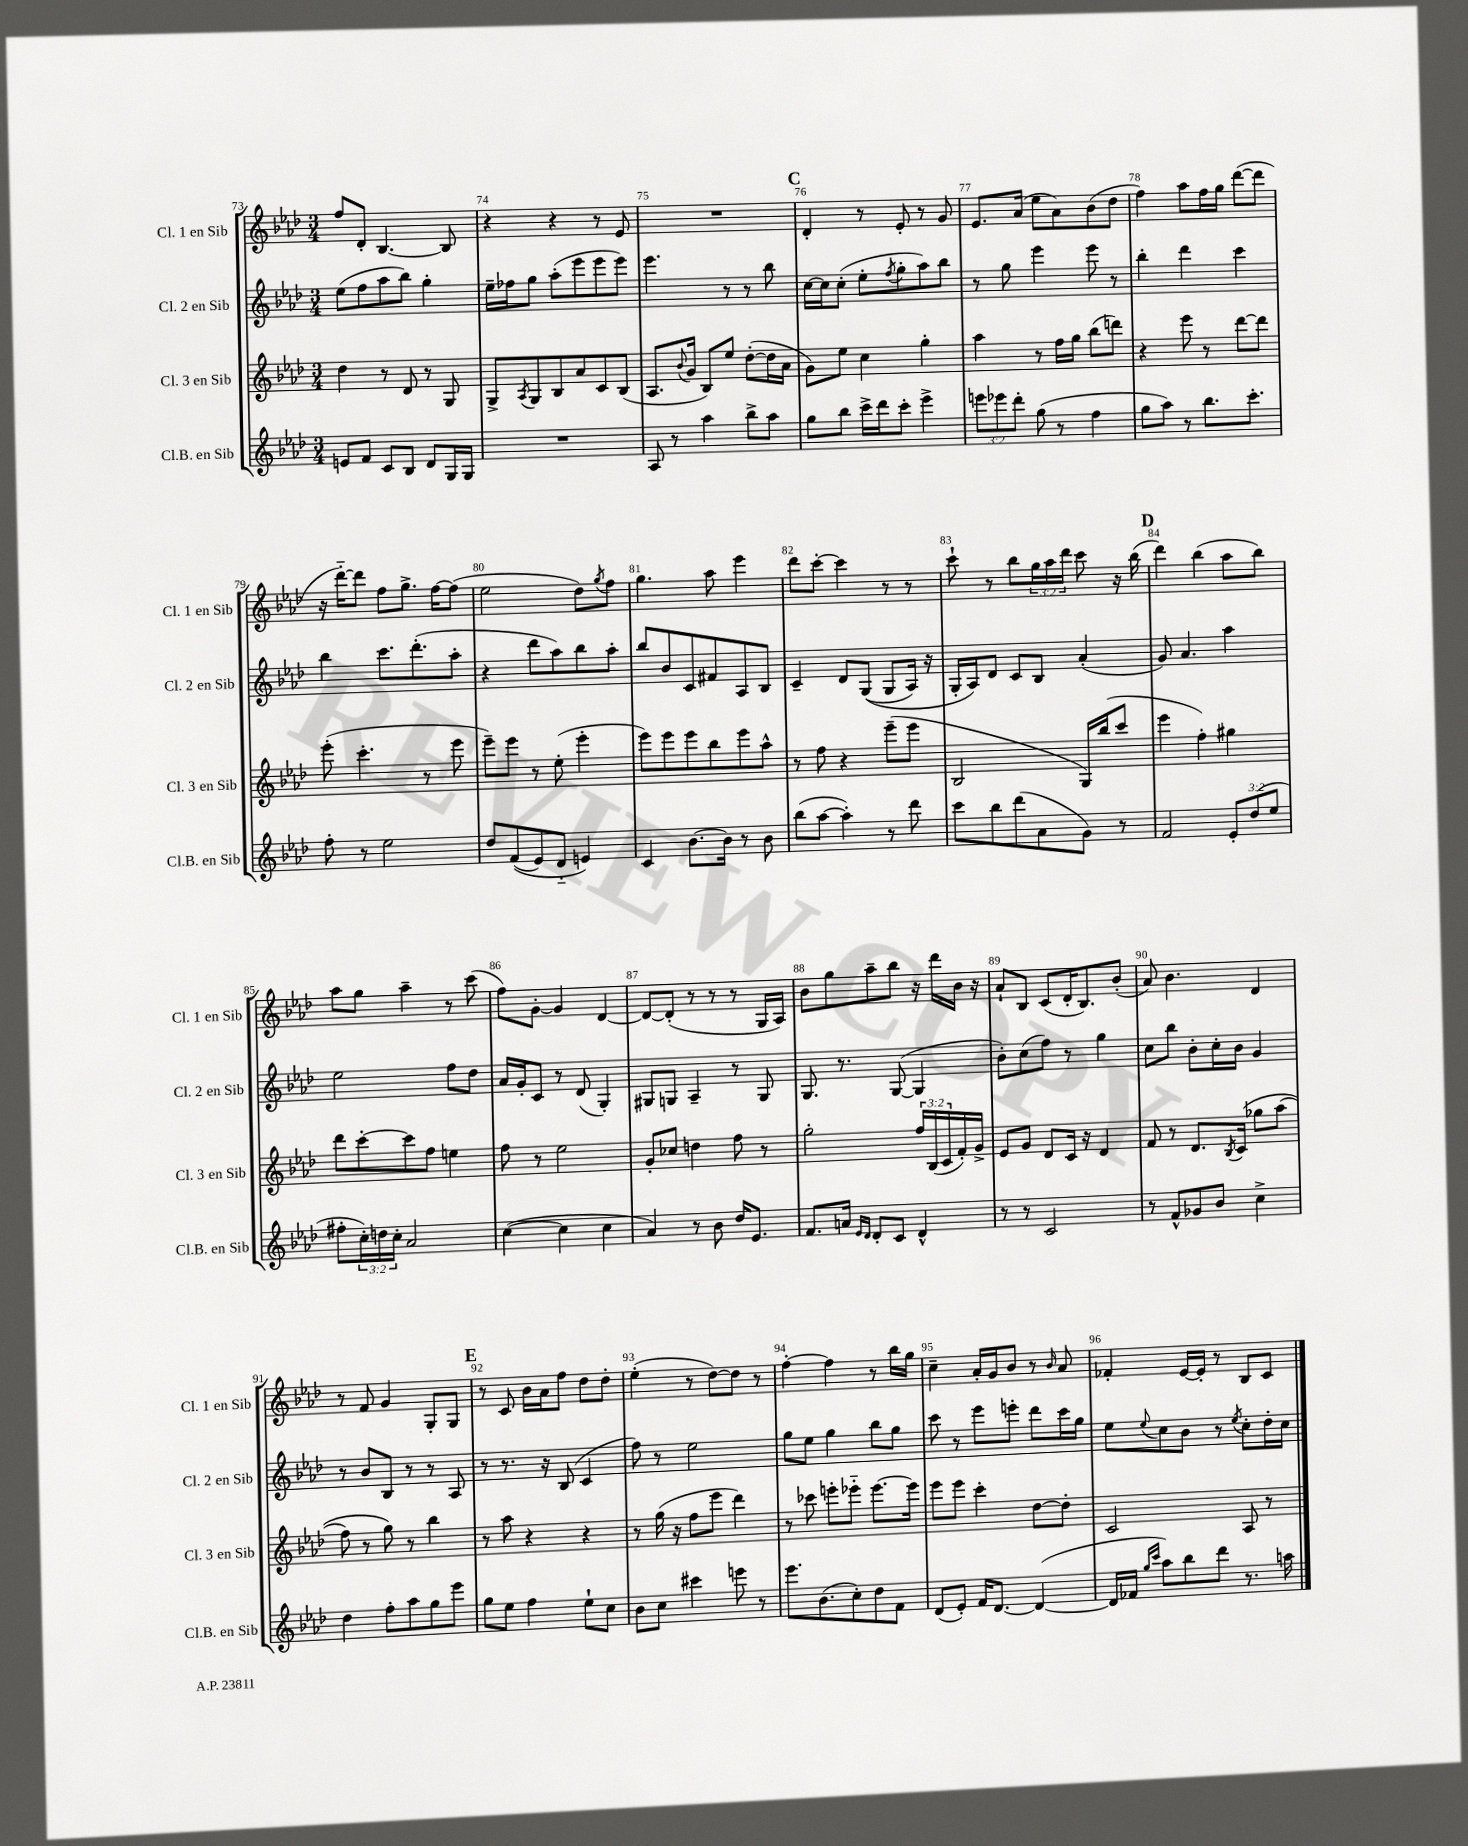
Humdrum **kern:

**kern	**kern	**kern	**kern
*staff4	*staff3	*staff2	*staff1
*clefG2	*clefG2	*clefG2	*clefG2
*k[b-e-a-d-]	*k[b-e-a-d-]	*k[b-e-a-d-]	*k[b-e-a-d-]
*M3/4	*M3/4	*M3/4	*M3/4
8e/L	4dd-\	(8ee-\L	8ff/L
8f/J	.	8ff\	8d-'/J
8c/L	8r	8aa-\	[4.B-/
8B-/J	8d-/	8bb-\J)	.
8d-/L	8r	4gg'\	.
16G/L	8G/	.	8B-/]
16G/JJ	.	.	.
=	=	=	=
2.r	8G^/L	16ee-~\LL	4r
.	.	16ff-\J	.
.	8qA-/	.	.
.	8G/	8gg\J	.
.	8B-/	(8aa-'\L	4r
.	8a-/	8eee-\	.
.	8c/	8eee-\	8r
.	(8B-/J	8eee-\J)	8e-/
=	=	=	=
8A-/	8.A-/L	4.eee-\	2.r
8r	.	.	.
.	8qqb-/	.	.
.	16g/Jk	.	.
4aa-\	8B-/L)	.	.
.	8ee-/J	8r	.
8bb-^\L	([8dd-'\L	8r	.
8aa-\J	16dd-\]L	8bb-\	.
.	16a-\JJ	.	.
=	=	=	=
8gg\L	8g\L)	[16cc\LL	4d-'/
.	.	16cc\]J	.
8bb-\J	8ee-\J	(8cc'\J	.
16ccc^\LL	4cc\	8ee-'\L	8r
16ddd-\J	.	.	.
.	.	8qff/	.
8ccc'\J	.	8gg'\	8e-'/
4eee-^\	4gg'\	8aa-\)	8r
.	.	8bb-\J	8g/
=	=	=	=
12eee\L	4aa-\	8r	8.e-/L
12eee-\	.	.	.
.	.	8gg\	.
12ddd-'\J	.	.	.
.	.	.	(16a-/Jk
(8gg\	8r	4eee-\	8ee-\L
8r	16ff\LL	.	8a-\)
.	16gg\JJ	.	.
4ff\	(8bb-\L	8eee-\	(8b-\
.	8ddd\J)	8r	8dd-\J
=	=	=	=
8gg\L	4r	4bb-'\	4ff\)
8aa-\J)	.	.	.
8r	8eee-\	4ddd-\	8aa-\L
8.bb-\L	8r	.	16ff\L
.	.	.	16gg\JJ
.	[8ddd-\L	4ccc\	([8ddd-\L
8.ccc'\J	.	.	.
.	8ddd-\]J	.	8ddd-\]J
=	=	=	=
8ff'\	(8eee-'\	4bb-\	16r
.	.	.	[16ddd-'~\LK)
8r	4.ccc'\	.	8ddd-\]J
2ee-\	.	8.ccc\L	8ff\L
.	.	.	8.gg^\J
.	.	(8.ddd-'\	.
.	8r	.	.
.	.	.	[16ff\LK
.	8eee-\	8aa-'\J	(8ff\]J
=	=	=	=
8dd-/L	8eee-~\L)	4r	2ee-\
&((8f/	8eee-\J	.	.
8e-/)	8r	8ddd-\L	.
8d-'~/J	(8ee-'\	8aa-\)	.
4e/&)	4eee-'\	8bb-\	8dd-\L)
.	.	.	8qgg/
.	.	8aa-'\J	8ff\J
=	=	=	=
4c/	8eee-\L)	8bb-/L	4.gg\
.	8eee-\	8b-/	.
[8.b-\L	8eee-\	8c/	.
.	8bb-\	8f#/	8aa-\
16b-\]Jk	.	.	.
8r	8eee-\	8A-/	4eee-\
8b-\	8aa-^^\J	8B-/J	.
=	=	=	=
(8bb-\L	8r	4c~/	8ddd-\L
[8aa-\J	8ff\	.	[8ccc'\J
4aa-'\])	4r	8d-/L	4ccc\]
.	.	&((8G/J	.
8r	(8eee-~\L	8G/L	8r
8ddd-\	8eee-\J	16A-/Jk)	8r
.	.	16r	.
=	=	=	=
8ccc\L	2B-/	16G'/LL	8ccc`\
.	.	16A-/J&)	.
8bb-\	.	8d-/J	8r
(8ddd-\	.	8c/L	8bb-\L
8a-\	.	8B-/J	24gg\L
.	.	.	24aa-\
.	.	.	24ddd-\JJ
8g\J)	16G/LL)	(4a-'/	8ccc\
.	(16bb-/J	.	.
8r	8ccc/J	.	16r
.	.	.	(16bb-\
=	=	=	=
2f/	4eee-\	8g/)	4ddd-\)
.	.	4.a-/	.
.	4ff'\)	.	(4bb-\
12e-'/L	4gg#\	4aa-\	8aa-\L
(12dd-/	.	.	.
.	.	.	8bb-\J)
12ee-/J	.	.	.
=	=	=	=
8ff#'\L	8ddd-\L	2ee-\	8aa-\L
24cc'\L)	[8ccc'\	.	8gg\J
24dd\	.	.	.
24cc'\JJ	.	.	.
2a-/	8ccc\]	.	4aa-~\
.	8ff\J	.	.
.	4ee\	8ff\L	8r
.	.	8dd-\J	(8ccc\
=	=	=	=
([4cc\	8ff\	16a-/LL	8ff\L)
.	.	16g'/J	.
.	8r	8c/J	[8g'\J
4cc\]	2ee-\	8r	4g/]
.	.	(8d-/	.
4cc\	.	4G'/)	[4d-/
=	=	=	=
4a-/)	8g'/L	8G#/L	8d-/_L
.	8cc-/J	8G/J	(8d-'/]J
8r	4dd\	4A-~/	8r
8b-\	.	.	8r
16dd-/LK	8ff\	8r	8r
8.e-/J	.	.	.
.	8r	8G/	16G/LL
.	.	.	16A-/JJ)
=	=	=	=
8.f/L	2gg'\	8.G/	8b-\L
.	.	.	8gg\
16a/Jk	.	8.r	.
16qqe-/LL	.	.	.
16qqd-/JJ	.	.	.
8d-'/L	.	.	8aa-~\
8c/J	.	([8G/	8bb-\J
4d-^^/	24ff/LL	4G/]	16r
.	(24B-/	.	.
.	.	.	16ddd-\LL
.	24c/	.	.
.	16f'/)	.	16b-\JJ
.	16g^/JJ	.	16r
=	=	=	=
8r	8e-/L	8b-'\L)	8a-`/L
8r	8g/J	(8cc\	8B-/J
2c/	8d-/L	8ff\J)	(8c/L
.	16c/Jk	8r	16d-'/K
.	16r	.	8.B-/)
.	4d-/	4gg\	.
.	.	.	(8b-'/J
=	=	=	=
8r	8f/	8cc\L	8a-/)
8f^^/L	8r	8bb-\J	4.b-\
8g-/	8.d-/L	8b-'\L	.
8b-/J	.	16cc'\L	.
.	8qB-/	.	.
.	&(16c/Jk	16b-\JJ	.
4cc^\	8gg-\L	4g/	4d-/
.	(8aa-\J	.	.
=	=	=	=
4dd-\	8ff\)	8r	8r
.	8r	8b-/L	8f/
8ff'\L	8gg\&)	8B-/J	4g/
8aa-\	8r	8r	.
8gg\	4bb-\	8r	8G'/L
8eee-\J	.	8A-/	8G/J
=	=	=	=
8gg\L	8r	8r	8r
8ee-\J	8aa-\	8.r	8c/
4ff\	4r	.	16b-\LL
.	.	16r	16a-\J
.	.	(8B-/	8ff\J
8ee-`\L	4r	4c/	8dd-\L
8cc\J	.	.	8dd-'\J
=	=	=	=
8b-\L	8r	8ff\)	(4ee-'\
8cc\J	(16gg\	8r	.
.	16r	.	.
4ccc#\	8ff\L	2ee-\	8r
.	8eee-\J	.	[8dd-\L)
8eee\	4ddd-\)	.	8dd-\]J
8r	.	.	8r
=	=	=	=
8.eee-\L	8r	8gg\L	[4ff'\
.	8ccc-\	8ee-\J	.
(8.b-\	.	.	.
.	8eee'\L	4gg\	4ff\]
8cc'\)	8eee-'~\J	.	.
8dd-\	[8.eee-\L	8bb-\L	8r
8f\J	.	8gg\J	16bb-\LL
.	16eee-\]Jk	.	16gg\JJ
=	=	=	=
(8d-/L	8eee-\L	8ccc\	4cc~\
8e-'/J)	8eee-\J	8r	.
16f/LK	4ccc'\	8eee-\L	16a-'/LL
[8.d-/J	.	.	16g/J
.	.	8eee'\J	8b-/J
(4d-/_	[8dd-\L	8ddd-\L	8r
.	.	.	16qqb-/
.	8dd-'\]J	16ccc\L	8a-/
.	.	16gg\JJ	.
=	=	=	=
16d-/]LL	2c/	8ee-\L	4f-'/
16f-/JJ	.	.	.
16qqgg/LL	.	.	.
16qqccc/JJ	.	8qqee-/	.
8aa-\L)	.	8cc\	.
8bb-\	.	8b-\J	[16e-/LL
.	.	.	16e-'/]JJ
8ddd-\J	.	8r	8r
.	.	8qee-/	.
8.r	8A-/	8cc'\L	8B-/L
.	8r	16dd-'\L	8c/J
16aa\	.	16cc\JJ	.
==	==	==	==
*-	*-	*-	*-
